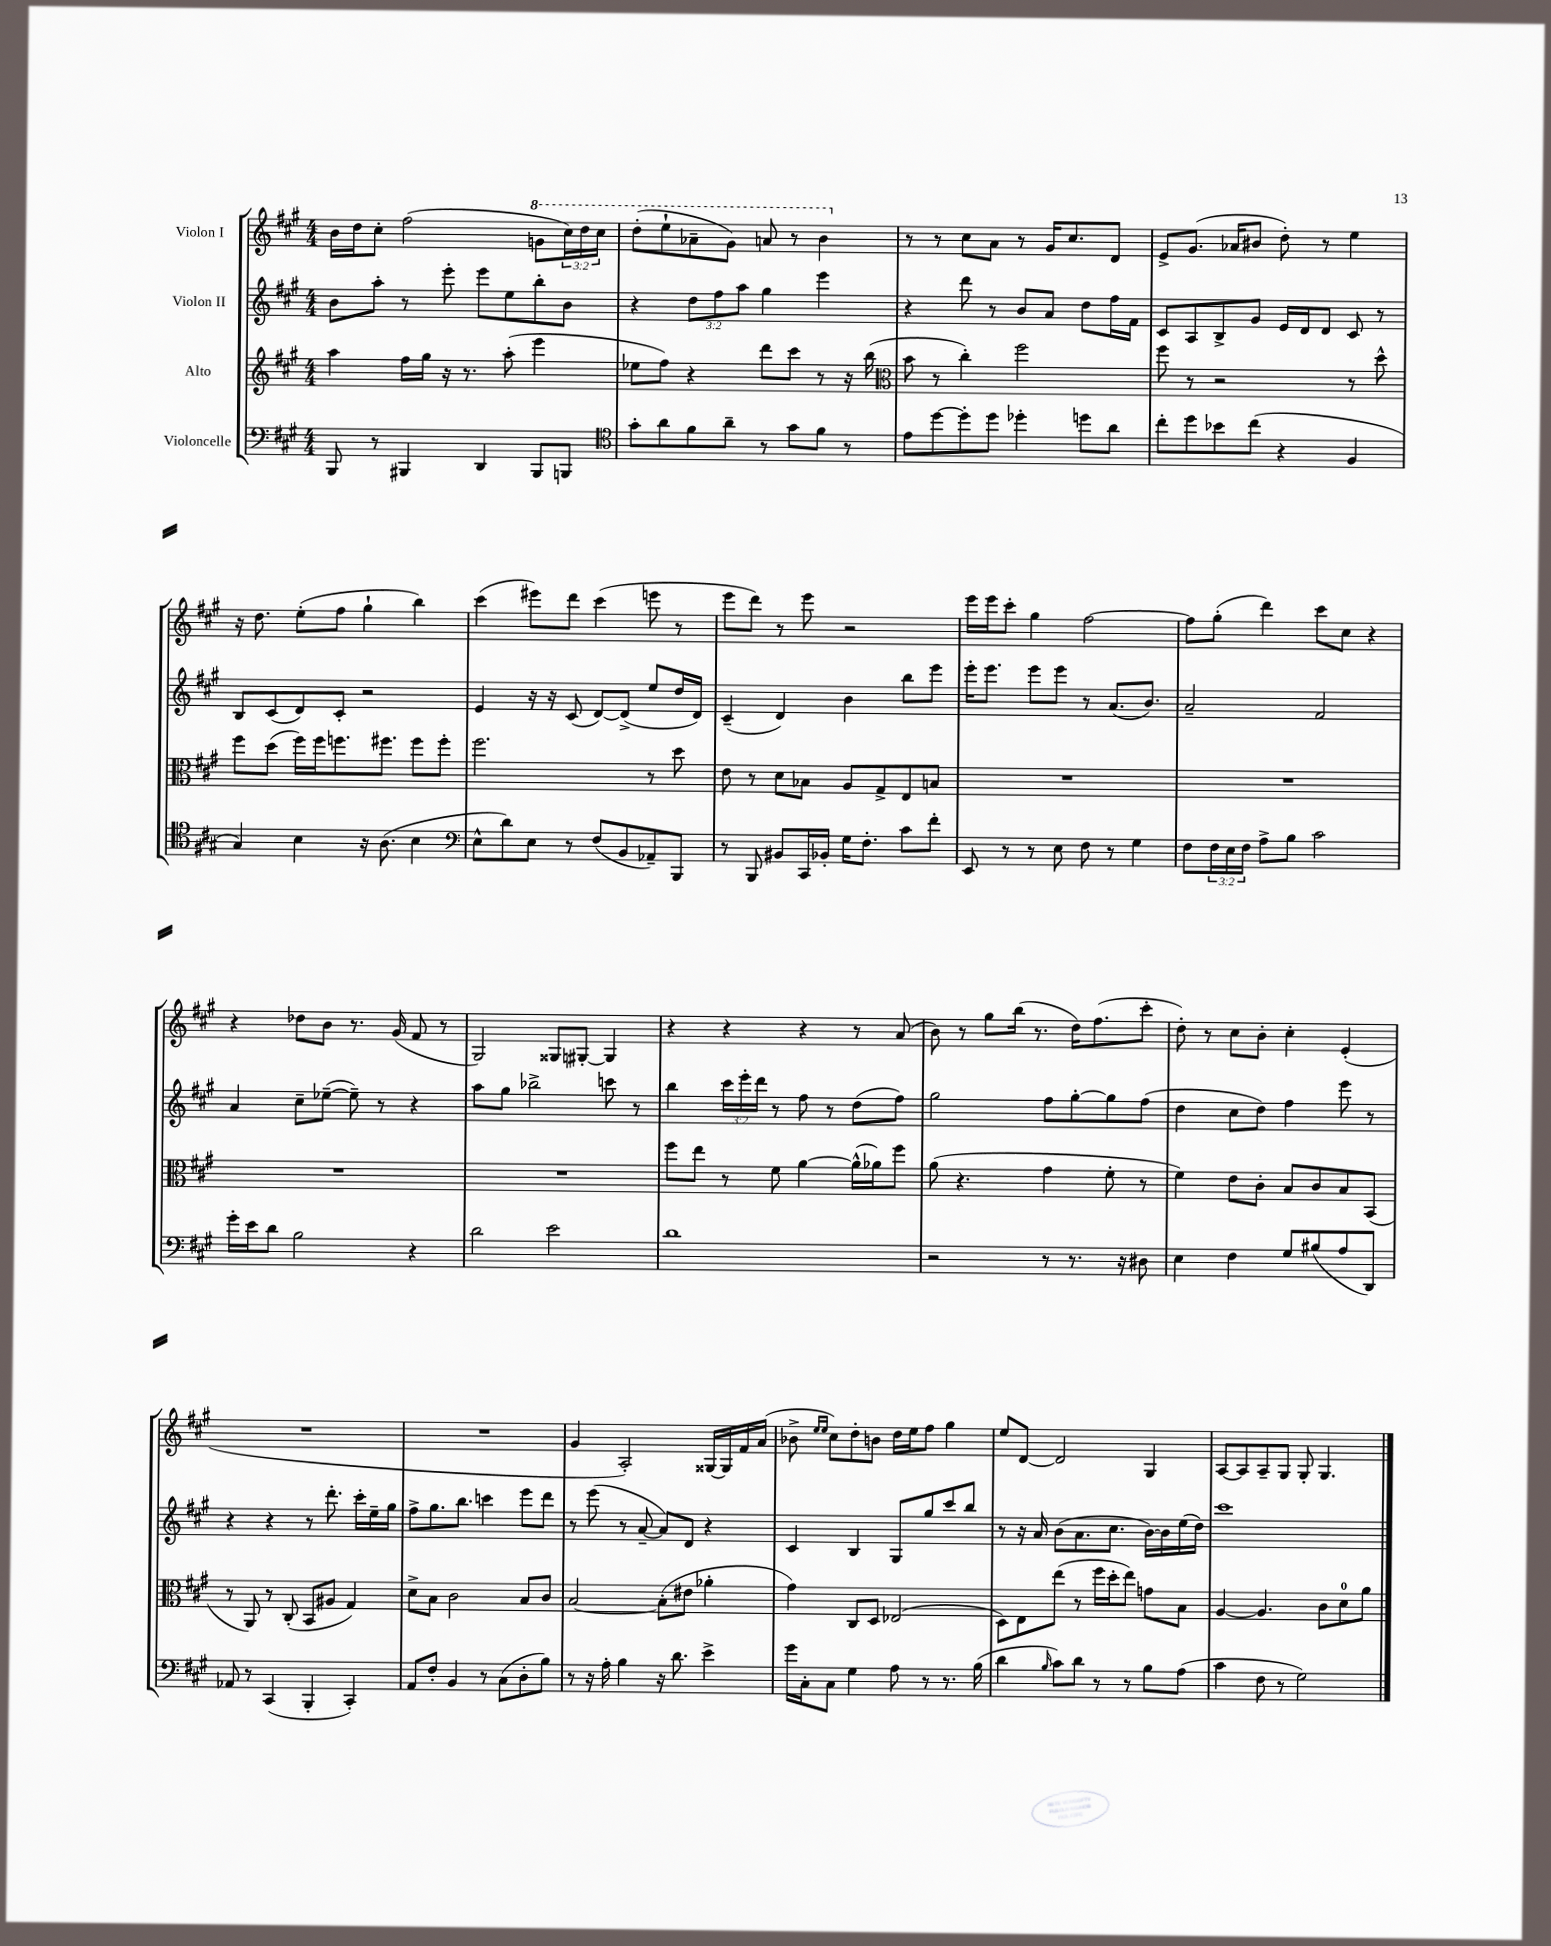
<<
\new StaffGroup <<
\new Staff = "s0" \with { instrumentName = "Violon I" } {
    \clef treble \key a \major \numericTimeSignature \time 4/4 \override Staff.TupletNumber.text = #tuplet-number::calc-fraction-text
    b'16 d''16 cis''8-. fis''2( \ottava #1 g''8 \tuplet 3/2 { cis'''16) d'''16 cis'''16 } |
    d'''8-.( e'''8-! aes''8-- gis''8) a''8 r8 b''4 \ottava #0 |
    r8 r8 cis''8 a'8 r8 gis'16 cis''8. d'8 |
    e'8-> gis'8.( aes'16 bis'8 d''8-.) r8 e''4 |
    r16 d''8. e''8-.( fis''8 gis''4-! b''4) |
    cis'''4( eis'''8) d'''8 cis'''4( e'''8 r8 |
    e'''8 d'''8) r8 e'''8 r2 |
    e'''16 e'''16 cis'''8-. gis''4 fis''2~ |
    fis''8 gis''8-.( d'''4) cis'''8 cis''8 r4 |
    r4 des''8 b'8 r8. gis'16( fis'8 r8 |
    gis2) gisis8 gis8~-. gis4 |
    r4 r4 r4 r8 a'8( |
    b'8) r8 gis''8 b''16( r8. d''16) fis''8.( cis'''8-. |
    d''8-.) r8 cis''8 b'8-. cis''4-. e'4-.( |
    R1 |
    R1 |
    gis'4 a2-.) gisis16~ gisis16 fis'16 a'16( |
    bes'8-> \grace { e''16 e''16 } cis''8) d''8-. b'8 d''16 e''16 fis''8 gis''4 |
    e''8 d'8~ d'2 gis4 |
    a8~ a8 a8-- gis8 gis8-. gis4. \bar "|." |
}
\new Staff = "s1" \with { instrumentName = "Violon II" } {
    \clef treble \key a \major \numericTimeSignature \time 4/4 \override Staff.TupletNumber.text = #tuplet-number::calc-fraction-text
    b'8 a''8-. r8 e'''8-. e'''8 e''8 b''8-. b'8 |
    r4 \tuplet 3/2 { d''8 fis''8 a''8 } gis''4 e'''4 |
    r4 d'''8 r8 b'8 a'8 d''8 fis''16 fis'16 |
    cis'8 a8 b8-> gis'8 e'16 d'16 d'8 cis'8 r8 |
    b8 cis'8( d'8) cis'8-. r2 |
    e'4 r16 r16 cis'8( d'8~) d'8->( e''8 d''16 d'16) |
    cis'4--( d'4) b'4 b''8 e'''8 |
    e'''16-. e'''8. e'''8 e'''8 r8 a'8.( b'8.) |
    a'2-- fis'2 |
    a'4 cis''8-- ees''8~--( ees''8--) r8 r4 |
    a''8 gis''8 bes''2-> c'''8 r8 |
    b''4 \tuplet 3/2 { cis'''16 e'''16-. d'''16 } r8 fis''8 r8 d''8( fis''8) |
    gis''2 fis''8 gis''8~-. gis''8 fis''8( |
    d''4 cis''8 d''8) fis''4 e'''8 r8 |
    r4 r4 r8 d'''8.-. cis'''16-. e''16-- gis''16 |
    fis''8-> gis''8. b''8. c'''4 e'''8 d'''8 |
    r8 e'''8( r8 a'8~-- a'8) d'8 r4 |
    cis'4 b4 gis8 gis''8 cis'''8 b''8 |
    r8 r16 a'16 b'8( a'8. cis''8. b'16~) b'16 e''16( d''16) |
    cis'''1 \bar "|." |
}
\new Staff = "s2" \with { instrumentName = "Alto" } {
    \clef treble \key a \major \numericTimeSignature \time 4/4
    a''4 fis''16 gis''16 r16 r8. a''8-.( e'''4 |
    ees''8 fis''8) r4 d'''8 cis'''8 r8 r16 b''16( |
    \clef alto b'8 r8 cis''4-.) fis''2 |
    fis''8 r8 r2 r8 d''8-^ |
    fis''8 d''8( fis''16) fis''16 f''8. fis''8. fis''8 fis''8-. |
    fis''2. r8 d''8 |
    e'8 r8 d'8 bes8 a8 gis8-> e8 b8 |
    R1 |
    R1 |
    R1 |
    R1 |
    fis''8 e''8 r8 fis'8 a'4~ a'16-^( aes'16) fis''8 |
    a'8( r4. gis'4 fis'8-. r8 |
    fis'4) e'8 cis'8-. b8 cis'8 b8 b,8( |
    r8 a,8) r8 cis8-.( b,8 ais8 gis4) |
    d'8-> b8 cis'2 b8 cis'8 |
    b2~ b8-.( eis'8 aes'4-. |
    gis'4) cis8 d8 ees2( |
    d8) e8 e''8( r8 fis''16 d''16-. e''8) g'8 b8 |
    a4~ a4. cis'8 d'8-0 a'8 \bar "|." |
}
\new Staff = "s3" \with { instrumentName = "Violoncelle" } {
    \clef bass \key a \major \numericTimeSignature \time 4/4 \override Staff.TupletNumber.text = #tuplet-number::calc-fraction-text
    b,,8 r8 bis,,4 d,4 bis,,8 b,,8 |
    \clef tenor gis'8-. a'8 fis'8 a'8-- r8 gis'8 fis'8 r8 |
    e'8 d''8~ d''8-. d''8 des''4-. d''8 a'8 |
    cis''8-. d''8 bes'8 cis''8( r4 fis4 |
    gis4) b4 r16 a8.( b4 |
    \clef bass e8-^ d'8) e8 r8 fis8( b,8 aes,8--) b,,8 |
    r8 b,,8 bis,8 cis,16 bes,16-. gis16 fis8.-. cis'8 fis'8-. |
    e,8 r8 r8 e8 fis8 r8 gis4 |
    fis8 \tuplet 3/2 { fis16 e16 fis16 } a8-> b8 cis'2 |
    gis'16-. e'16 d'8 b2 r4 |
    d'2 e'2 |
    d'1 |
    r2 r8 r8. r16 dis8 |
    e4 fis4 gis8 bis8( a8 d,8) |
    aes,8 r8 cis,4( b,,4-. cis,4-.) |
    a,8 fis8-. b,4 r8 cis8( d8-. b8) |
    r8 r16 a16-. b4 r16 d'8. e'4-> |
    gis'16 cis16-. cis8 gis4 a8 r8 r8. b16( |
    d'4 \grace { b16 } cis'8) d'8 r8 r8 b8 a8( |
    cis'4 fis8 r8 gis2) \bar "|." |
}
>>
>>
\layout { \context { \Score \remove "Bar_number_engraver" } }
